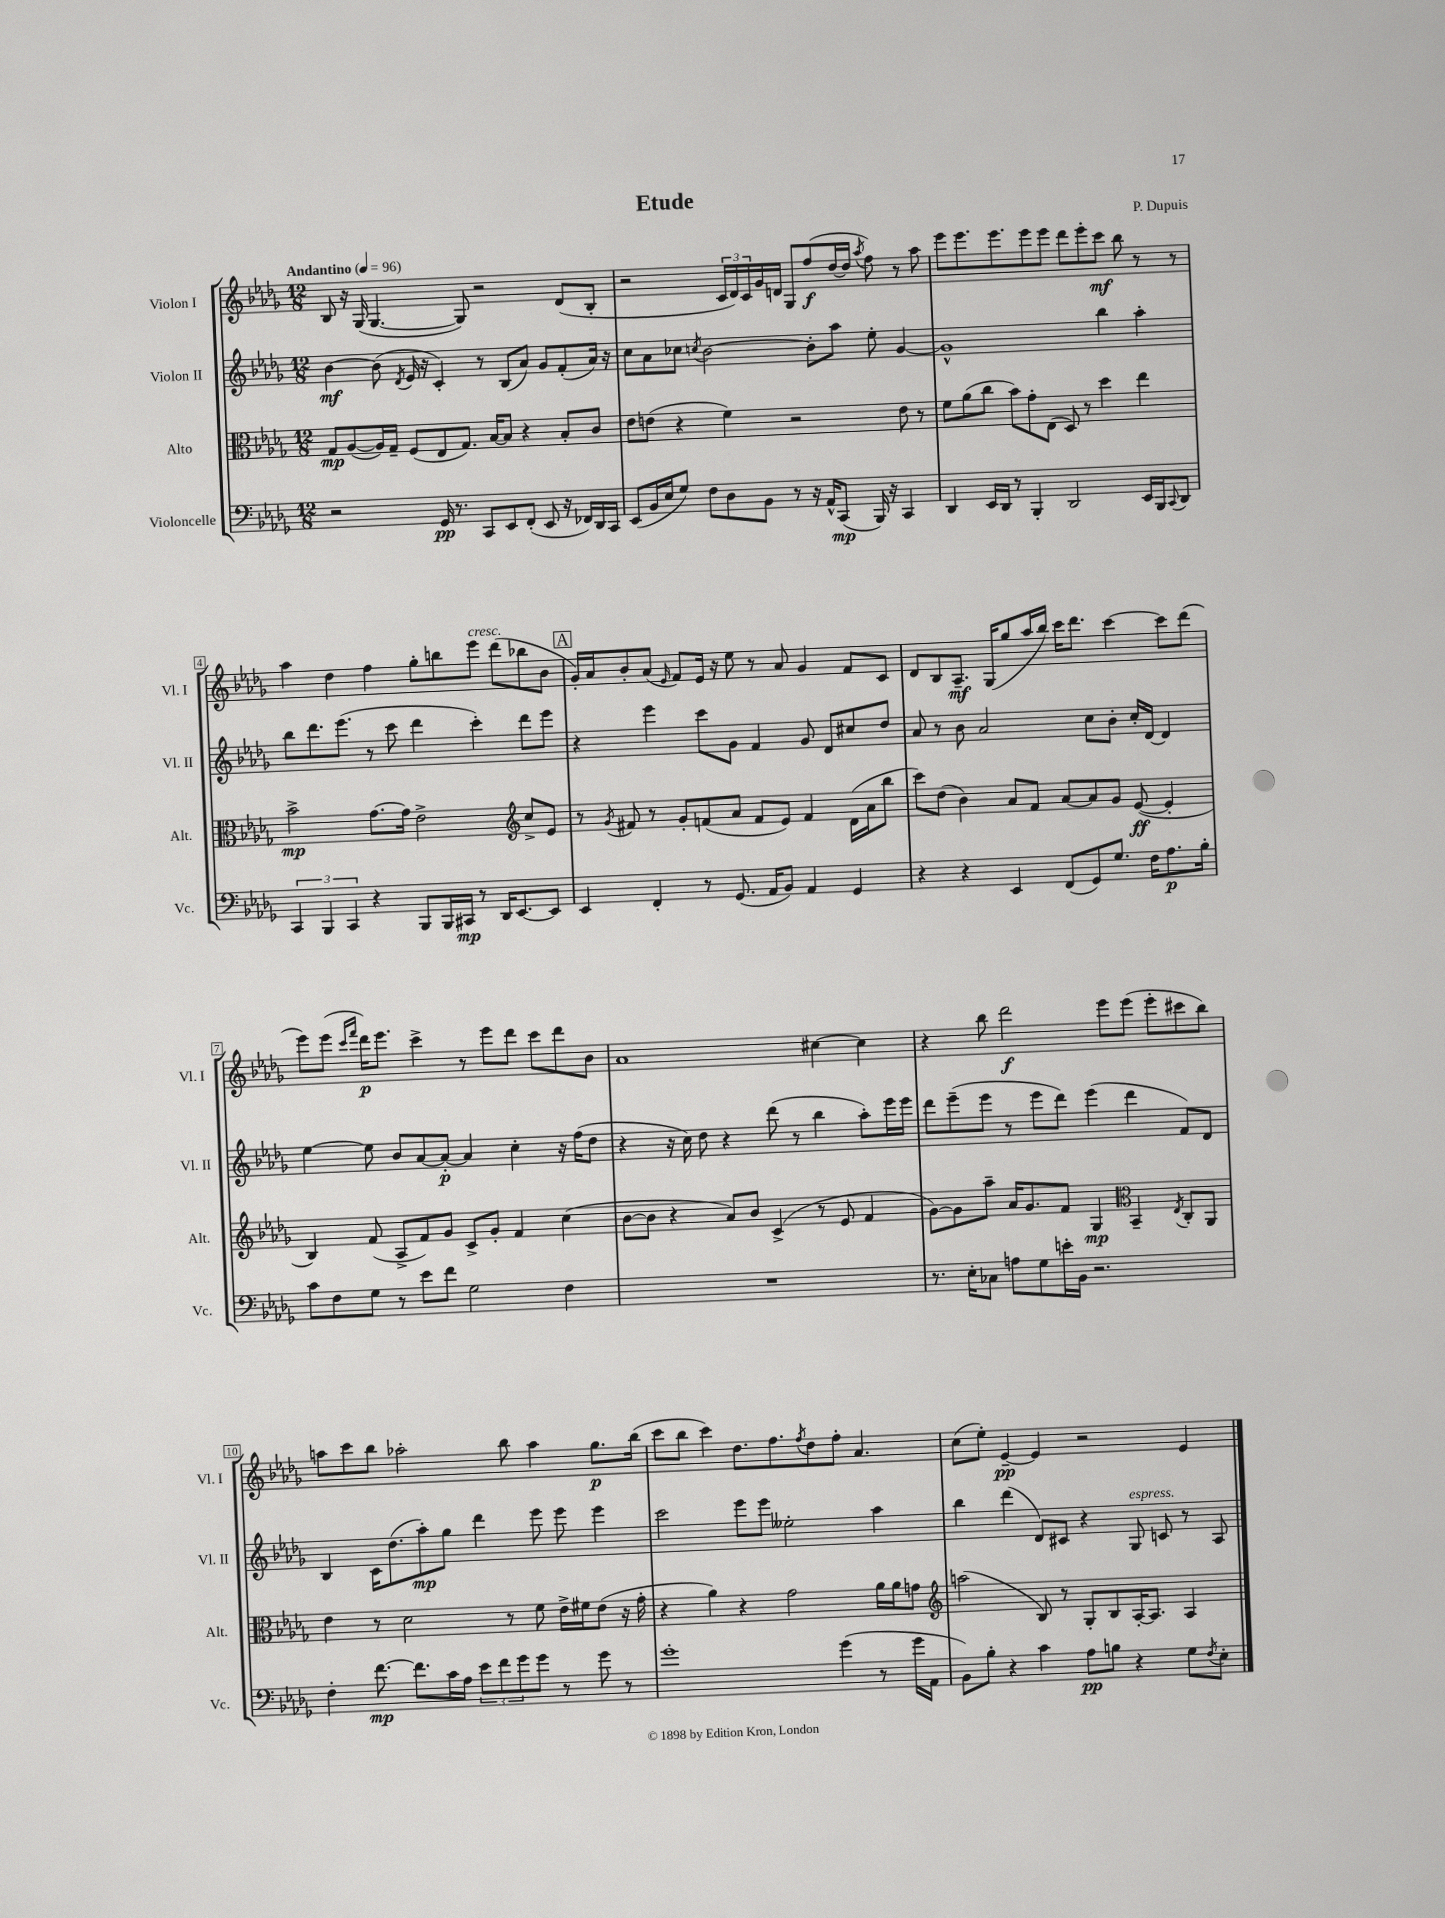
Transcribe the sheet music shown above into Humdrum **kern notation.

**kern	**kern	**kern	**kern
*staff4	*staff3	*staff2	*staff1
*clefF4	*clefC3	*clefG2	*clefG2
*k[b-e-a-d-g-]	*k[b-e-a-d-g-]	*k[b-e-a-d-g-]	*k[b-e-a-d-g-]
*M12/8	*M12/8	*M12/8	*M12/8
*MM96	*MM96	*MM96	*MM96
2r	8G-/L	[4b-\	8B-/
.	([8A-/	.	16r
.	.	.	(16G-/
.	16A-/]L)	(8b-\]	[4.G-/
.	16G-~/JJ	.	.
.	.	8qd-/	.
.	(8F/L	16e-/	.
.	.	16r	.
16GG-/	8E-/	4c'/)	.
8.r	.	.	.
.	8.G-/J)	.	8G-/])
8CC/L	.	8r	2r
.	[16B-/LK	.	.
8EE-/	8B-/]J	(8B-/L	.
(8FF'/J	4r	8a-/J)	.
8EE-/	.	8g-/L	.
16r	8B-'/L	(8f'/	(8d-/L
16FF-/LL)	.	.	.
16DD-/	8c/J	16a-/Jk)	8B-'/J
16CC/JJ	.	16r	.
=	=	=	=
(8EE-/L	8e-\L	8cc\L	2r
16BB-/L	(8e\J	8a-\	.
16E-/J	.	.	.
8G-/J)	4r	8cc-\J	.
.	.	8qcc/	.
8F\L	.	[2b-\	.
8D-\	4f\)	.	24c/LL
.	.	.	24d-/)
.	.	.	24c/
8BB-\J	.	.	16g-/
.	.	.	16d/JJ
8r	2r	.	8G-/L
16r	.	8b-'\]L	(8ff/
16AA-^^/LK	.	.	.
(8CC/J	.	8aa-\J	[16dd-/L
.	.	.	16dd-/]JJ
.	.	.	8qaa-/
16BBB-/)	.	8ee-'\	8ff\)
16r	.	.	.
4CC/	8e\	[4g-/	8r
.	8r	.	8aa-\
=	=	=	=
4DD-/	8f\L	1g-^^]	8eee-\L
.	(8a-\	.	8.eee-\
16EE-/LL	8cc\J	.	.
16DD-/JJ	.	.	8.eee-\
8r	8b-\L)	.	.
4BBB-'/	8g-'\	.	8eee-\
.	(8E-\J	.	8eee-\J
2DD-/	8D-/)	.	8ddd-\L
.	8r	.	8eee-'\
.	4dd-\	4bb-\	8ccc\J
.	.	.	8bb-\
16EE-/LL	4ee-\	4aa-'\	8r
16BBB-/J	.	.	.
8qqCC/	.	.	.
8DD-/J	.	.	8r
=	=	=	=
6CC/	2b-^\	8bb-\L	4aa-\
.	.	8.ddd-\	.
6BBB-/	.	.	.
.	.	.	4dd-\
.	.	(8.eee-\J	.
6CC/	.	.	.
4r	[8.g-\L	8r	4ff\
.	.	8ccc\	.
.	16g-\]Jk	.	.
8BBB-/L	2e-^\	4ddd-\	8gg-'\L
16BBB-/L	.	.	8bb\
16CC#/JJ	.	.	.
8r	.	4ccc'\)	8eee-\J
16DD-/LK	.	.	(8ddd-\L
[8.EE-/	.	.	.
*	*clefG2	*	*
.	8cc^/L	8ddd-\L	8bb-\
8EE-/]J	8e-/J	8eee-\J	8b-\J
=	=	=	=
4EE-/	8r	4r	16g-'/LL)
.	.	.	16a-/J
.	8qg-/	.	.
.	8f#/	.	8b-'/
4FF'/	8r	4eee-\	(8a-/J
.	.	.	16qqe-/
.	8g-'/L	.	8f/L)
8r	(8f/	8ccc\L	16e-/Jk
.	.	.	16r
(8.GG-/	8a-/J	8g-\J	8ee-\
.	8f/L	4f/	8r
16AA-/LK	.	.	.
8BB-/J)	8e-/J)	.	8a-/
4AA-/	4f/	8g-/	4g-/
.	.	8d-/L	.
4GG-/	(16d-\LL	8cc#/	8f/L
.	16a-\J	.	.
.	8bb-\J	8dd-/J	8c/J
=	=	=	=
4r	8ccc\L)	8a-/	8d-/L
.	(8dd-\J	8r	8B-/
4r	4b-\)	8b-\	8.A-~/J
.	.	2a-/	.
.	.	.	(16G-/LK
4EE-/	8a-/L	.	8gg-/
.	8f/J	.	16aa-/L
.	.	.	16bb-/JJ)
(8FF/L	[8a-/L	.	16ccc\LK
.	.	.	8.ddd-\J
8GG-/)	8a-/]	8cc\L	.
8.G-/J	8g-/J	8b-'\J	[4ccc\
.	([8e-/	16cc'/LL	.
16F\LK	.	[16d-/JJ	.
8.A-\	4e-'/]	4d-/]	8ccc\]L
.	.	.	(8ddd-\J
16B-'\Jk	.	.	.
=	=	=	=
8c\L	4B-/)	[4ee-\	8eee-\L)
8F\	.	.	(8eee-\J
.	.	.	16qqccc/LL
.	.	.	16qqfff/JJ
8G-\J	(8f/	8ee-\]	16ddd-\LK)
.	.	.	8.eee-\J
8r	8A-^/L	8b-/L	.
8e-\L	8f/)	[8a-/	4ccc^\
8f\J	8g-/J	8a-'/_J	.
2G-\	8c^/L	4a-/]	8r
.	8g-'/J	.	8eee-\L
.	4f/	4cc'\	8ddd-\J
.	.	.	8ccc\L
4F\	(4cc\	16r	8ddd-\
.	.	(16ff\LK	.
.	.	8dd-\J	8b-\J
=	=	=	=
1.r	[8b-\L	4r	1a-
.	8b-\]J	.	.
.	4r	16r	.
.	.	16cc\)	.
.	.	8dd-\	.
.	8a-/L)	4r	.
.	8b-/J	.	.
.	(4c^/	(8ddd-\	.
.	.	8r	.
.	8r	4bb-\	[4cc#\
.	8e-/	.	.
.	4f/	8aa-'\L)	4cc#\]
.	.	16eee-\L	.
.	.	16eee-\JJ	.
=	=	=	=
8.r	[8g-\L)	8ddd-\L	4r
.	8g-\]	(8eee-~\	.
16E-'\LK	.	.	.
8C-\J	8aa-~\J	8eee-\J	8bb-\
8A\L	16a-/LK	8r	2ddd-\
.	8.g-/	.	.
8G-\	.	8eee-\L	.
16e'\L	8f/J	8ddd-\J)	.
16BB-\JJ	.	.	.
2.r	4G-/	(4eee-\	.
.	.	.	8eee-\L
*	*clefC3	*	*
.	4BB-~/	4ddd-\	(8eee-\J
.	.	.	8eee-'\L
.	8qE-/	.	.
.	8C'/L	8f/L)	8ccc#\
.	8AA-/J	8d-/J	8bb-\J)
=	=	=	=
4F'\	4e-\	4B-/	8aa\L
.	.	.	8ccc\
[8.f\	8r	16c\LK	8bb-\J
.	.	(8.dd-\	.
.	2d-\	.	2aa-'\
8.f\]L	.	.	.
.	.	8aa-'\)	.
16c\L	.	8gg-\J	.
16A-\JJ	.	.	.
12e-\L	.	4ddd-\	.
12f\	.	.	.
.	8r	.	8bb-\
12g-\	.	.	.
8g-\J	8f\	8eee-\	4aa-\
8r	16e-^\LL	8eee-\	.
.	16f#\J	.	.
8g-\	(8e-\J	4eee-\	8.gg-\L
8r	16r	.	.
.	16g-'\	.	(16bb-\Jk
=	=	=	=
1g-'	4r	2ccc\	8ccc\L
.	.	.	8bb-\J
.	4a-\)	.	4ccc\)
.	4r	8eee-\L	8.dd-\L
.	.	8eee-\J	.
.	.	.	8.ff\
.	2g-\	2ee--'\	.
.	.	.	8qff/
.	.	.	8dd-\
(4g-\	.	.	8ff'\J
.	.	.	4.a-/
8r	16a-\LL	4aa-\	.
.	16a-\J	.	.
16g-\LL	8g\J	.	.
16AA-\JJ	.	.	.
=	=	=	=
*	*clefG2	*	*
8BB-\L)	(2aa\	4bb-\	(8cc\L
8B-'\J	.	.	8ee-'\J)
4r	.	(4ddd-\	[4e-~/
4c\	8B-/)	8d-/L)	4e-/]
.	8r	8c#/J	.
8A-\L	8G-'/L	4r	2r
8B\J	8B-/	.	.
4r	[16A-'/K	8G-/	.
.	8.A-/]J	.	.
.	.	8c/	.
8G-\L	4A-/	8r	4e-/
8qF/	.	.	.
8E-'\J	.	8A-/	.
==	==	==	==
*-	*-	*-	*-
